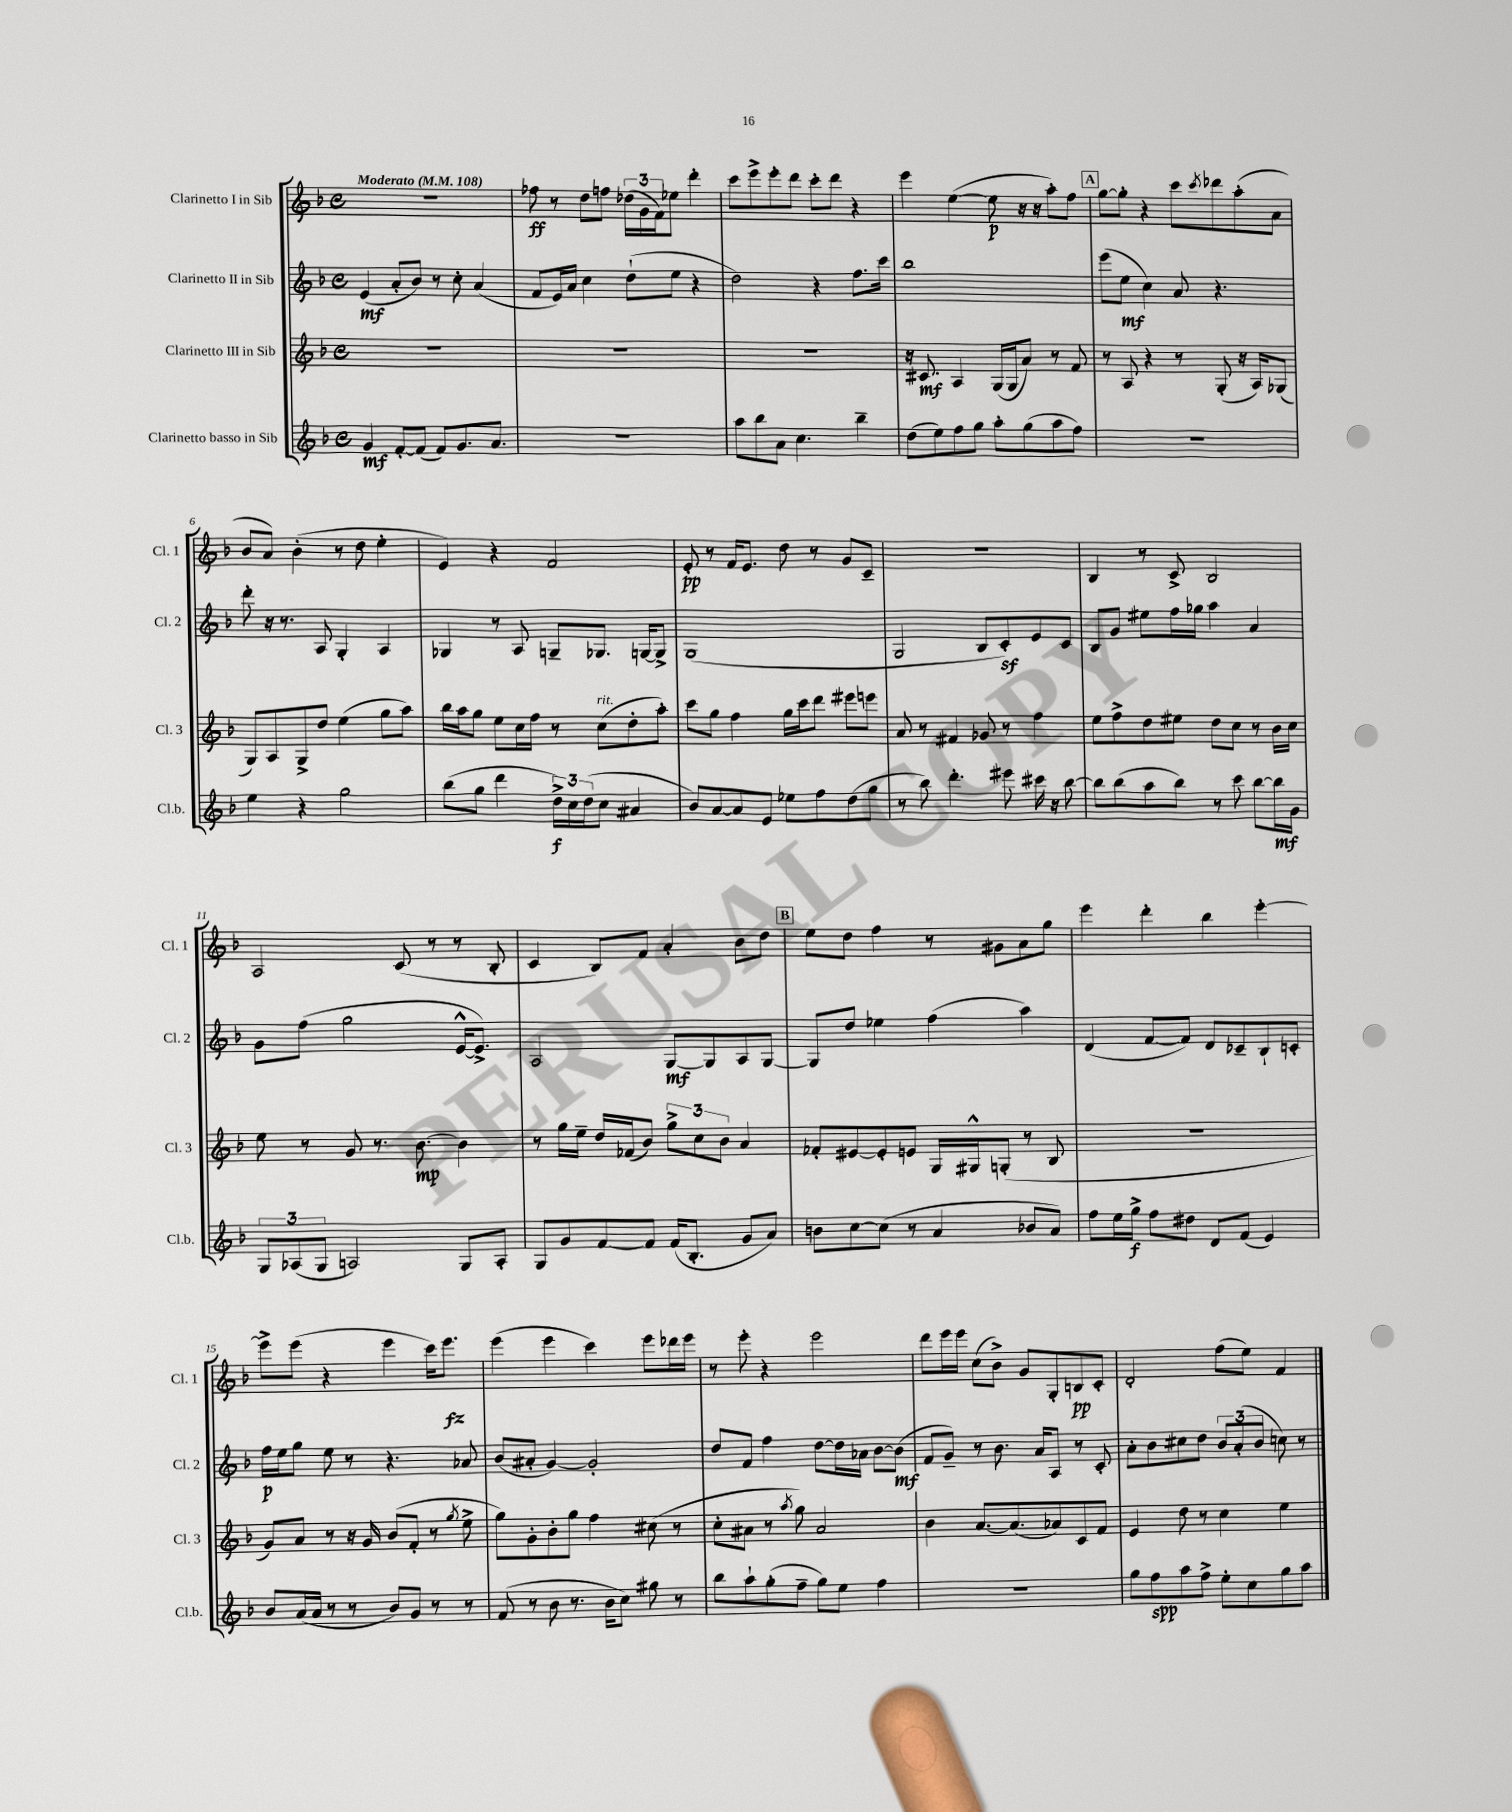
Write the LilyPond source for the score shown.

<<
\new StaffGroup <<
\new Staff = "s0" \with { instrumentName = "Clarinetto I in Sib" shortInstrumentName = "Cl. 1" } {
    \clef treble \key f \major \defaultTimeSignature \time 4/4 \tempo "Moderato" 4 = 108
    r1 |
    fes''8\ff r8 d''8 f''8 \tuplet 3/2 { des''16( g'16 f'16) } ees''8 d'''4-. |
    c'''8 e'''8-> e'''8-. d'''8 c'''8-. d'''8 r4 |
    e'''4 e''4~( e''8\p r16 r16 a''8-.) f''8 |
    \mark \markup { \box "A" } g''8~ g''8-. r4 c'''8 \acciaccatura { c'''8 } des'''8 a''8-.( a'8 |
    bes'8 a'8) bes'4-.( r8 d''8 e''4-. |
    e'4) r4 f'2 |
    e'8-.\pp r8 f'16 e'8. d''8 r8 g'8 c'8-- |
    R1 |
    bes4 r8 c'8-> bes2 |
    a2 c'8( r8 r8 bes8-. |
    c'4 bes8) f'8 a'4-. bes'8 d''8 |
    \mark \markup { \box "B" } e''8 d''8 f''4 r8 gis'8 a'8 g''8 |
    e'''4 d'''4-. bes''4 e'''4~-. |
    e'''8-> e'''8( r4 e'''4 c'''16) e'''8.\fz |
    e'''4( e'''4 c'''4) e'''8 des'''16 e'''16 |
    r8 e'''8-. r4 e'''2 |
    d'''8 e'''16 e'''16 c''8( bes'8->) g'8 g8-. b8\pp c'8-. |
    d'2-. f''8( e''8) f'4 \bar "|." |
}
\new Staff = "s1" \with { instrumentName = "Clarinetto II in Sib" shortInstrumentName = "Cl. 2" } {
    \clef treble \key f \major \defaultTimeSignature \time 4/4
    e'4\mf( a'8-. bes'8) r8 c''8-. a'4( |
    f'8 e'16) a'16 c''4 d''8-!( e''8 r4 |
    d''2) r4 f''8. c'''16 |
    bes''1 |
    \mark \markup { \box "A" } e'''8( e''8\mf c''4) a'8 r4. |
    d'''8-. r16 r8. a8 g4-. a4 |
    ges4 r8 a8 g8-- ges8. g16~ g8-> |
    g1( |
    g2 bes8 c'8-.\sf) e'8 c'8 |
    bes8 g'8 eis''8 f''16 ges''16 a''4 a'4 |
    g'8 f''8( g''2 e'16~-^ e'8.->) |
    a2 g8~\mf g8 a8 g8~ |
    \mark \markup { \box "B" } g8 d''8 ees''4 f''4( a''4) |
    d'4( f'8~ f'8) d'8 ces'8-- bes8-! c'8-. |
    f''16\p e''16 g''8 e''8 r8 r4. aes'8 |
    bes'8( ais'8-. g'4~) g'2-. |
    d''8 f'8 f''4 d''8~ d''16 aes'16 bes'8~ bes'8\mf( |
    f'8 g'8--) r8 bes'8. a'16 a8 r8 c'8-. |
    a'8-. bes'8 cis''8 d''8 \tuplet 3/2 { bes'8 a'8-.( bes'8 } c''8) r8 \bar "|." |
}
\new Staff = "s2" \with { instrumentName = "Clarinetto III in Sib" shortInstrumentName = "Cl. 3" } {
    \clef treble \key f \major \defaultTimeSignature \time 4/4
    R1 |
    R1 |
    R1 |
    r16 cis'8.\mf a4 g16( g16 a'8) r8 f'8 |
    \mark \markup { \box "A" } r8 a8 r4 r8 g8-.( r16 a16) ges8( |
    g8) a8 g8-> d''8 e''4( g''8 a''8) |
    bes''16 a''16 g''8 e''8 c''16 f''16 r8 c''8^\markup { \italic "rit." }( d''8-. a''8-.) |
    c'''8 g''8 f''4 g''16 c'''16 d'''8 eis'''8 e'''8 |
    a'8 r8 fis'4 ges'8 r8 f''4 |
    e''8 f''8-> d''8 eis''8 d''8 c''8 r8 bes'16 c''16 |
    e''8 r8 g'8 r8. bes'8.~\mp bes'4 |
    r8 g''16 e''16-- d''16 fes'16( bes'8) \tuplet 3/2 { g''8-> c''8 bes'8 } a'4 |
    \mark \markup { \box "B" } fes'8-. eis'8~ eis'8-. e'8 g16 gis16-^ g8-.( r8 bes8 |
    R1 |
    g'8) a'8 r8 r16 g'16 bes'8( f'8-. r8 \acciaccatura { g''8 } e''8-> |
    g''8) g'8-. bes'8-. g''8 f''4 cis''8( r8 |
    c''8-. ais'8 r8 \acciaccatura { a''8 } g''8) ais'2 |
    bes'4 a'8.~ a'8.( aes'8) c'8 f'8 |
    e'4 d''8 r8 c''4 e''4 \bar "|." |
}
\new Staff = "s3" \with { instrumentName = "Clarinetto basso in Sib" shortInstrumentName = "Cl.b." } {
    \clef treble \key f \major \defaultTimeSignature \time 4/4
    g'4\mf f'8~-. f'8( f'8) g'8. a'8. |
    r1 |
    a''8 bes''8 a'8 c''4. bes''4-- |
    d''8( e''8) f''8 g''8 a''8-. g''8( a''8 f''8) |
    \mark \markup { \box "A" } R1 |
    e''4 r4 g''2 |
    bes''8( g''8 d'''4 \tuplet 3/2 { d''16->\f) c''16 d''16( } c''8 ais'4 |
    bes'8) a'8~ a'8 e'8 ees''8 f''8 d''8( g''8 |
    r8 bes''8) d'''4.-. eis'''8 cis'''16 r16 bes''8~ |
    bes''8 bes''8( a''8 bes''8) r8 c'''8 bes''8~ bes''16\mf g'16 |
    \tuplet 3/2 { g8 aes8( g8 } a2) g8 a8-. |
    g8 g'8 f'8~ f'8 f'16( bes8.-. g'8 a'8) |
    \mark \markup { \box "B" } b'8 c''8~ c''8( r8 a'4 bes'8 a'8) |
    f''8 e''16 g''16->\f f''8 dis''8 d'8 f'8( e'4) |
    bes'8 a'16( a'16 r8 r8 bes'8) g'8 r8 r8 |
    f'8( r8 bes'8 r8. bes'16 c''8) gis''8 r8 |
    bes''8 a''8-! g''8-.( f''8-- g''8) e''8 f''4 |
    R1 |
    g''8 f''8\spp a''8 f''8-> e''8-. c''8 g''8 a''8 \bar "|." |
}
>>
>>
